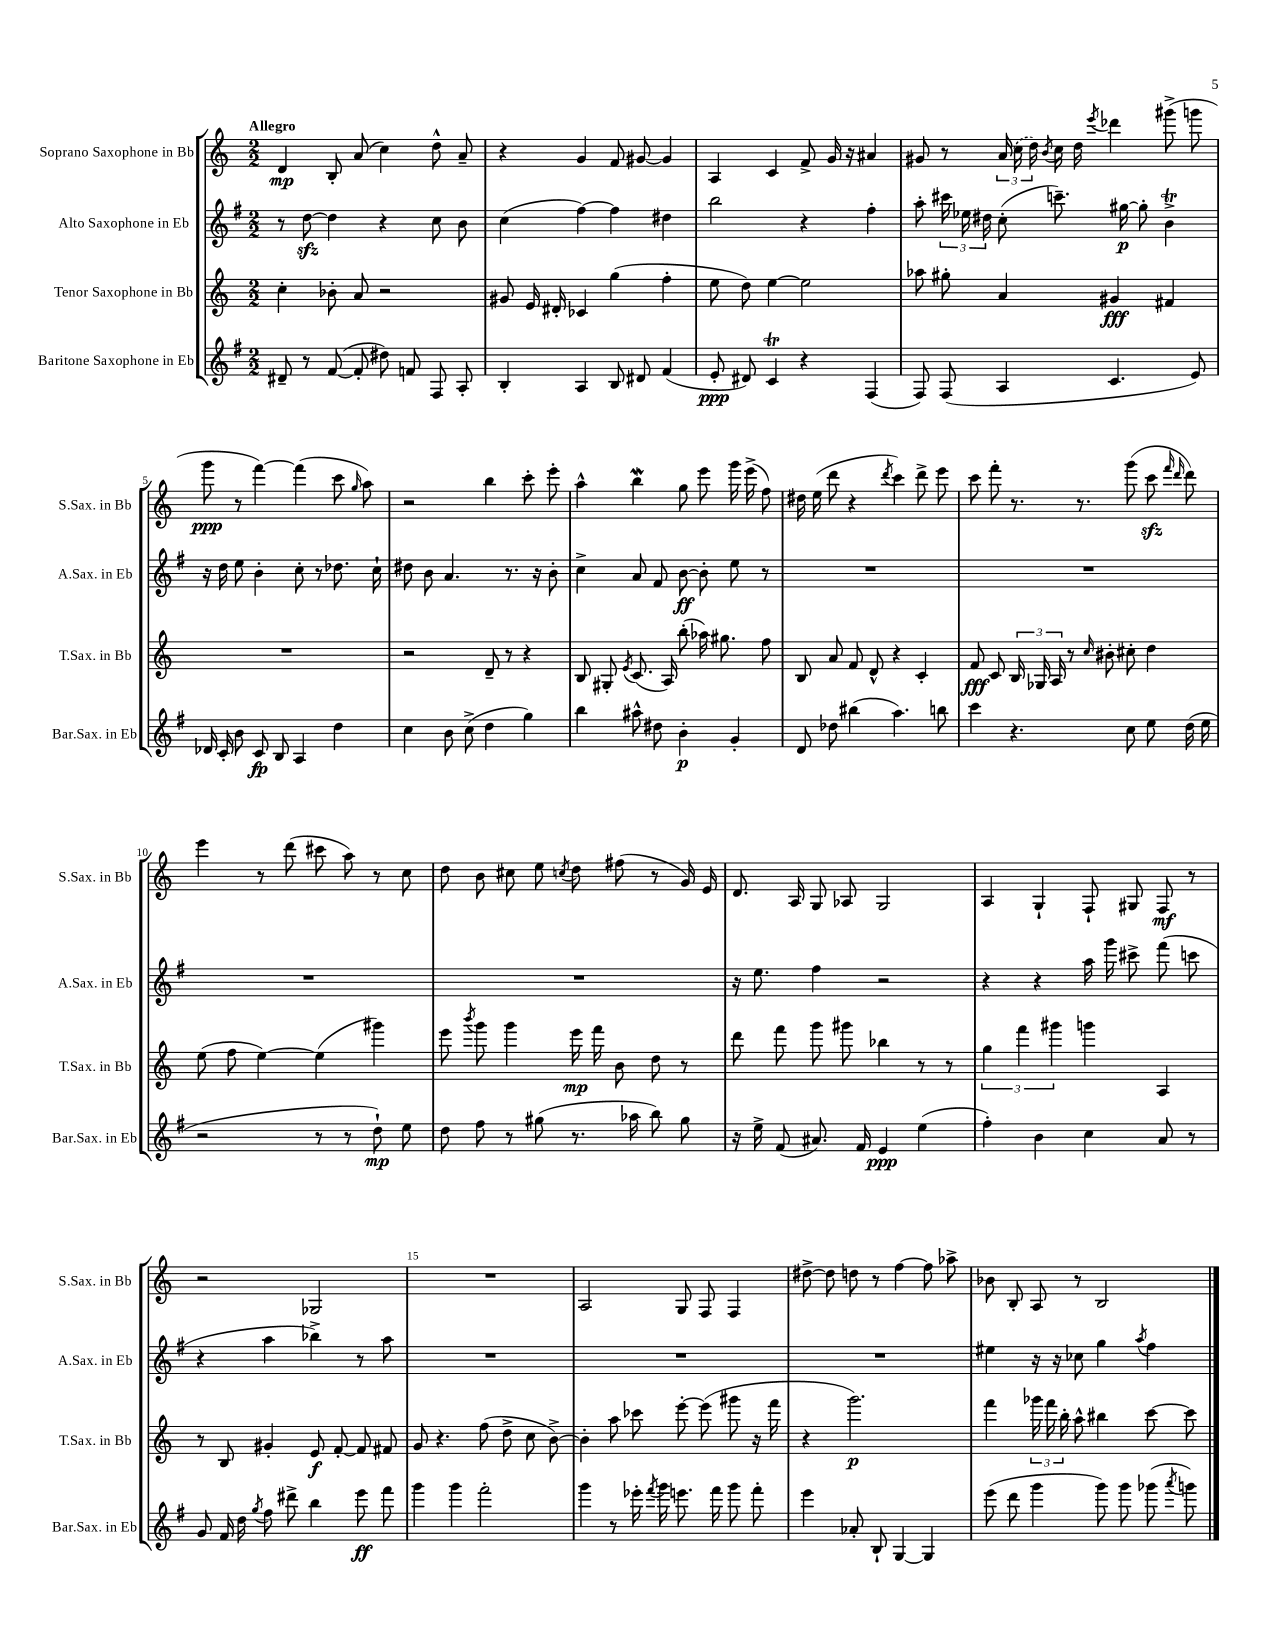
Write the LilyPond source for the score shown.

<<
\new StaffGroup <<
\new Staff = "s0" \with { instrumentName = "Soprano Saxophone in Bb" shortInstrumentName = "S.Sax. in Bb" } {
    \clef treble \key c \major \numericTimeSignature \time 2/2 \tempo "Allegro"
    \autoBeamOff d'4\mp b8-. a'8( c''4) d''8-^ a'8-- |
    r4 g'4 f'8 gis'8~ gis'4 |
    a4 c'4 f'8-> g'16 r16 ais'4 |
    gis'8 r8 \tuplet 3/2 { \once \slurDashed a'16( c''16 d''16) } \acciaccatura { b'8 } c''16 d''16 \acciaccatura { e'''8 } des'''4 gis'''8->( g'''8 |
    g'''8\ppp r8 f'''4~) f'''4( c'''8 \grace { g''16 } a''8) |
    r2 b''4 c'''8-. e'''8-. |
    a''4-^ b''4\mordent g''8 e'''8 g'''16 e'''16->( f''8) |
    dis''16 e''16( d'''8 r4 \acciaccatura { d'''8 } c'''4) d'''8-> e'''8 |
    c'''8 f'''8-. r8. r8. g'''8( c'''8\sfz \grace { f'''16 d'''16 } d'''8) |
    e'''4 r8 d'''8( cis'''8 a''8) r8 c''8 |
    d''8 b'8 cis''8 e''8 \acciaccatura { c''8 } d''8 fis''8( r8 g'16) e'16 |
    d'8. a16 g8 aes8 g2 |
    a4 g4-! f8-! gis8 f8\mf r8 |
    r2 ges2 |
    R1 |
    a2 g8 f8 f4 |
    dis''8~-> dis''8 d''8 r8 f''4~ f''8 aes''8-> |
    bes'8 b8-. a8 r8 b2 \bar "|." |
}
\new Staff = "s1" \with { instrumentName = "Alto Saxophone in Eb" shortInstrumentName = "A.Sax. in Eb" } {
    \clef treble \key g \major \numericTimeSignature \time 2/2
    \autoBeamOff r8 d''8~\sfz d''4 r4 c''8 b'8 |
    c''4( fis''4~) fis''4 dis''4 |
    b''2 r4 fis''4-. |
    a''8-. \tuplet 3/2 { cis'''16 ees''16 dis''16 } c''8-.( c'''8.--) gis''16~\p gis''8-. b'4->\trill |
    r16 d''16 e''8 b'4-. c''8-. r8 des''8. c''16-! |
    dis''8 b'8 a'4. r8. r16 b'8-. |
    c''4-> a'8 fis'8 b'8~\ff b'8-. e''8 r8 |
    R1 |
    R1 |
    R1 |
    R1 |
    r16 e''8. fis''4 r2 |
    r4 r4 a''16 g'''16 cis'''8-> fis'''8( c'''8 |
    r4 a''4 bes''4->) r8 a''8 |
    R1 |
    R1 |
    R1 |
    eis''4 r16 r16 ces''8 g''4 \acciaccatura { a''8 } fis''4 \bar "|." |
}
\new Staff = "s2" \with { instrumentName = "Tenor Saxophone in Bb" shortInstrumentName = "T.Sax. in Bb" } {
    \clef treble \key c \major \numericTimeSignature \time 2/2
    \autoBeamOff c''4-. bes'8-. a'8 r2 |
    gis'8 e'16 dis'16-. ces'4 g''4( f''4-. |
    e''8 d''8) e''4~ e''2 |
    aes''8 gis''8-. a'4 gis'4\fff fis'4 |
    R1 |
    r2 d'8-- r8 r4 |
    b8 gis8-. \acciaccatura { e'8 } c'8.( a16) b''8-.( aes''16) gis''8. f''8 |
    b8 a'8 f'8 d'8-^ r4 c'4-. |
    f'8\fff c'8 \tuplet 3/2 { b16 ges16 a16 } r8 \grace { c''16 } bis'8-. cis''8-. d''4 |
    e''8( f''8 e''4~) e''4( gis'''4) |
    e'''8 \acciaccatura { b'''8 } g'''8 g'''4 e'''16\mp f'''16 b'8 d''8 r8 |
    d'''8 f'''8 g'''8 gis'''8 bes''4 r8 r8 |
    \tuplet 3/2 { g''4 f'''4 gis'''4 } g'''4 a4 |
    r8 b8 gis'4-. e'8\f f'8~-. f'8 fis'8 |
    g'8 r4. f''8( d''8-> c''8 b'8~->) |
    b'4-. a''8 ces'''8 e'''8~-. e'''8( gis'''8 r16 f'''16 |
    r4 g'''2.\p) |
    f'''4 \tuplet 3/2 { ges'''16 f'''16 b''16-. } a''8-^ bis''4 c'''8~ c'''8 \bar "|." |
}
\new Staff = "s3" \with { instrumentName = "Baritone Saxophone in Eb" shortInstrumentName = "Bar.Sax. in Eb" } {
    \clef treble \key g \major \numericTimeSignature \time 2/2
    \autoBeamOff dis'8-- r8 fis'8~( fis'8-. dis''8) f'8 fis8 a8-. |
    b4-. a4 b8 dis'8 fis'4( |
    e'8-.\ppp dis'8) c'4\trill r4 fis4( |
    fis8) fis8( a4 c'4. e'8) |
    des'16 c'16-. b'8 c'8\fp b8 a4 d''4 |
    c''4 b'8 c''8->( d''4 g''4) |
    b''4 ais''8-^ dis''8 b'4-.\p g'4-. |
    d'8 des''8 bis''4( a''4.) b''8 |
    c'''4 r4. c''8 e''8 d''16( e''16 |
    r2 r8 r8 d''8-!\mp) e''8 |
    d''8 fis''8 r8 gis''8( r8. aes''16 b''8) gis''8 |
    r16 e''16-> fis'8( ais'8.) fis'16 e'4\ppp e''4( |
    fis''4-.) b'4 c''4 a'8 r8 |
    g'8 fis'16 d''16 \acciaccatura { g''8 } fis''8 dis'''8-> b''4 e'''8\ff fis'''8 |
    g'''4 g'''4 fis'''2-. |
    g'''4 r8 ees'''16-. \acciaccatura { fis'''8 } g'''16 e'''8. fis'''16 g'''8 fis'''8-. |
    e'''4 aes'8-. b8-! g4~ g4 |
    e'''8( d'''8 g'''4 g'''8) g'''8 ges'''8( \acciaccatura { a'''8 } g'''8) \bar "|." |
}
>>
>>
\layout { \context { \Score \override BarNumber.break-visibility = ##(#f #t #t) barNumberVisibility = #(every-nth-bar-number-visible 5) } }
